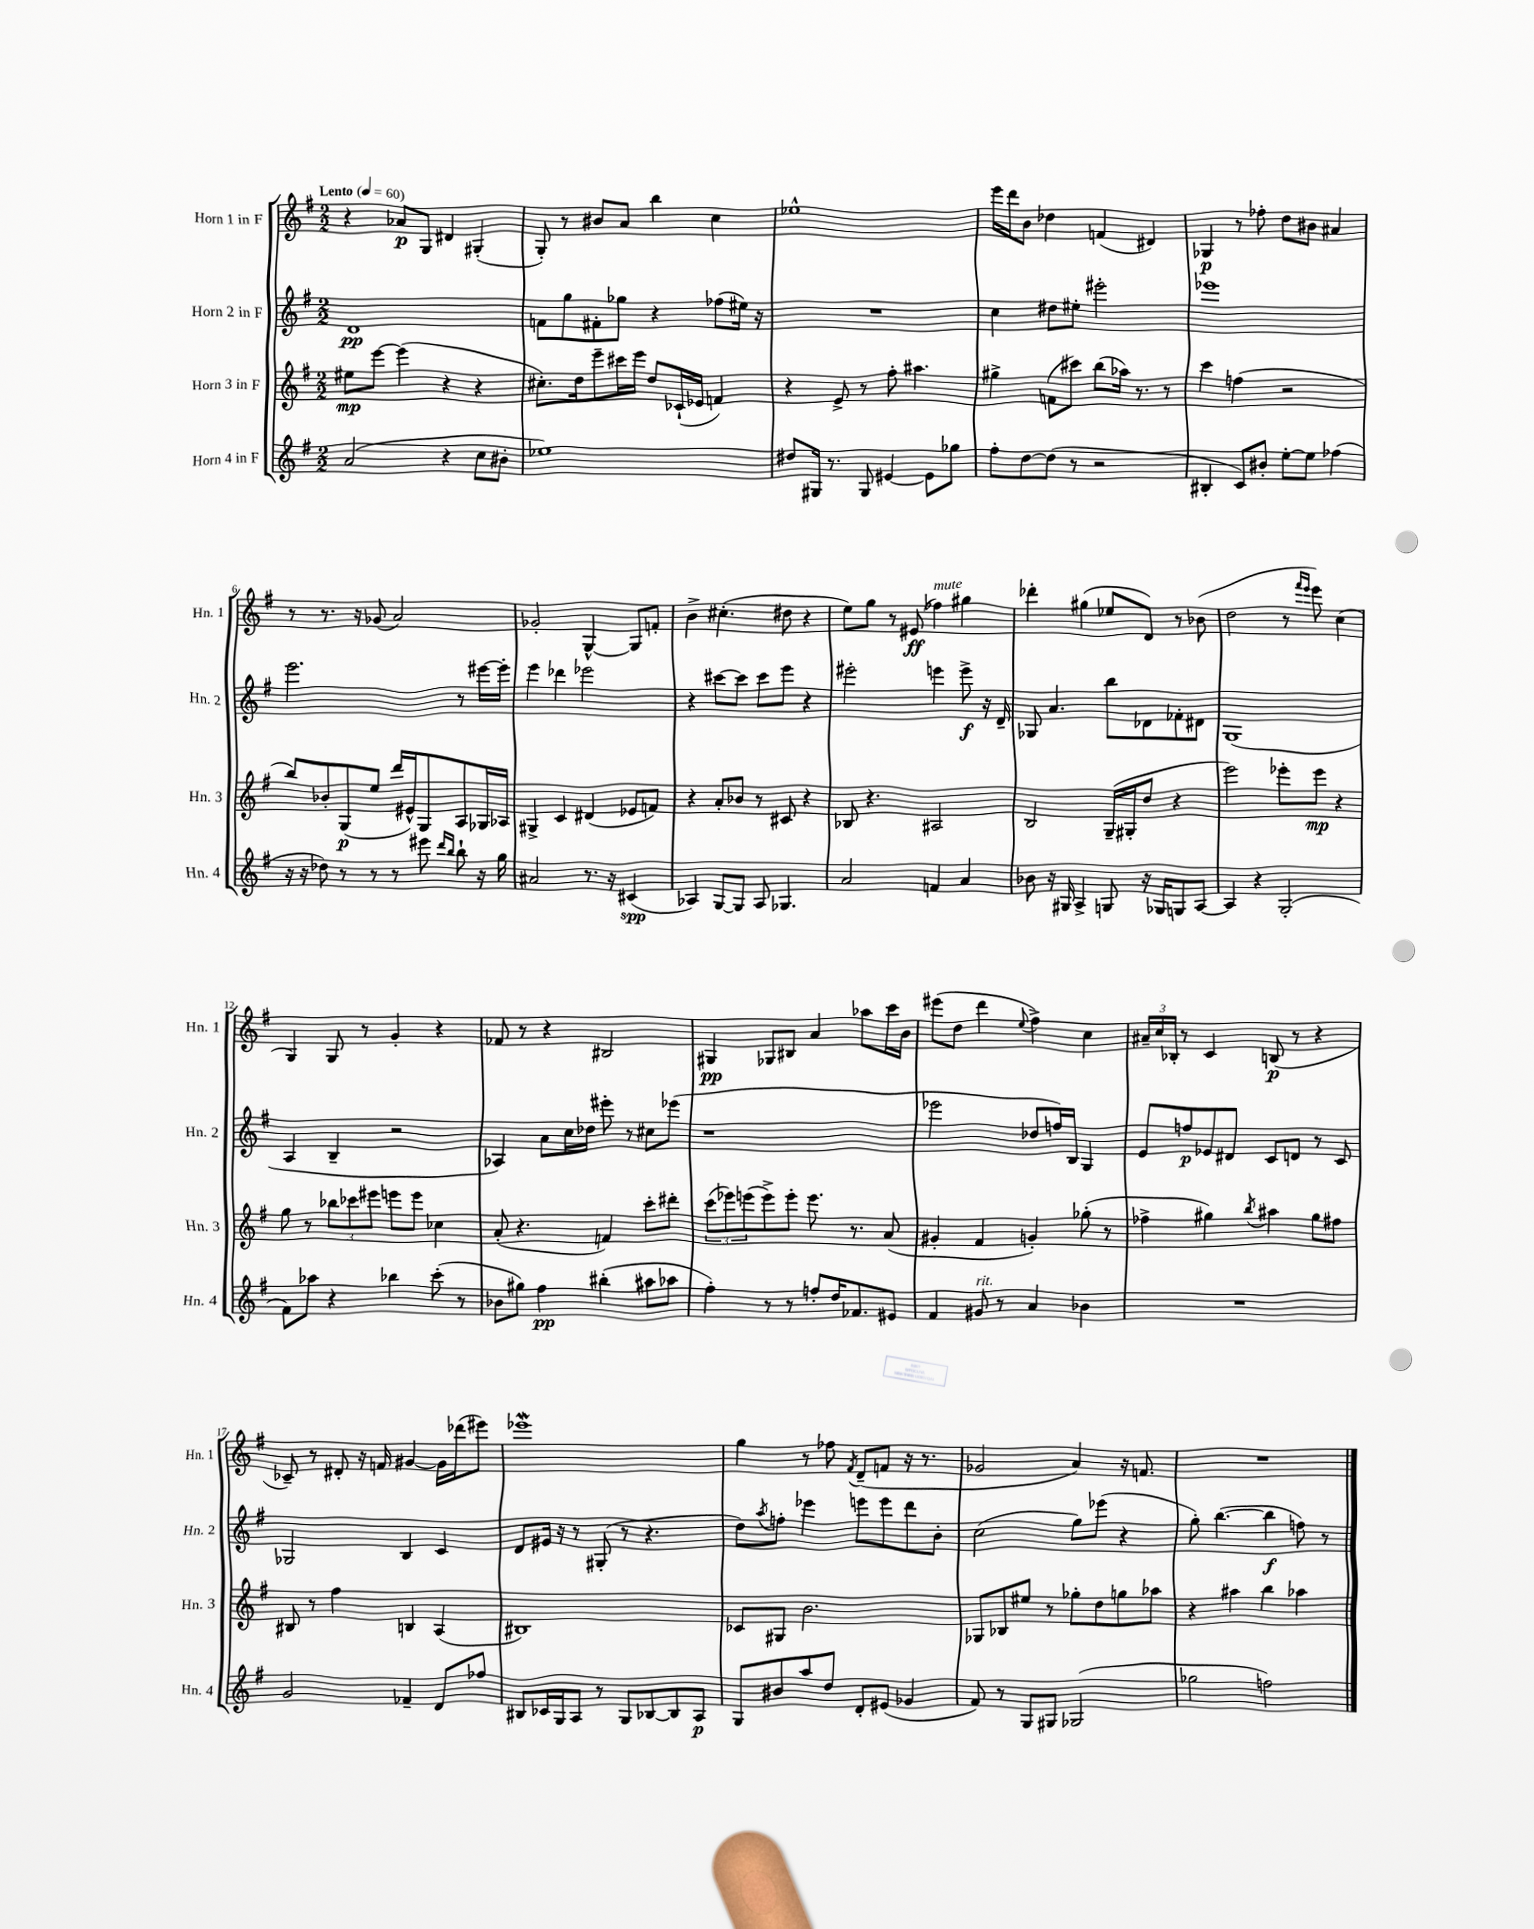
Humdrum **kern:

**kern	**kern	**kern	**kern
*staff4	*staff3	*staff2	*staff1
*clefG2	*clefG2	*clefG2	*clefG2
*k[f#]	*k[f#]	*k[f#]	*k[f#]
*M2/2	*M2/2	*M2/2	*M2/2
*MM60	*MM60	*MM60	*MM60
(2a	8ee#	1d	4r
.	[8eee	.	.
.	(4eee]	.	8a-
.	.	.	8G
4r	4r	.	4d#
8cc	4r	.	(4G#'
8b#'	.	.	.
=	=	=	=
1ee-)	8.cc#')	8f	8G')
.	.	8gg	8r
.	16dd	.	.
.	8eee~	8f#'	8b#
.	16ccc#	8gg-	8a
.	16eee	.	.
.	8dd	4r	4bb
.	(16c-`	.	.
.	16e-	.	.
.	4f)	(8ff-	4cc
.	.	16ee#)	.
.	.	16r	.
=	=	=	=
8dd#	4r	1r	1ee-^^
16G#	.	.	.
8.r	.	.	.
.	8e^	.	.
8G#	8r	.	.
[4e#	8ff#'	.	.
.	4.aa#	.	.
8e#]	.	.	.
8gg-	.	.	.
=	=	=	=
8ff#'	4gg#^	4cc	16eee
.	.	.	16ddd
[8dd	.	.	8b
(8dd]	(8f	8dd#	4dd-
8r	8ccc#)	8ee#'	.
2r	(8bb	2eee#'	(4f
.	16aa-)	.	.
.	8.r	.	.
.	.	.	4d#)
.	8r	.	.
=	=	=	=
4B#'	4ccc	1eee-	4G-
8c)	(4ff	.	8r
8b#'	.	.	8ff-'
[8ee'	2r	.	8dd
8ee]	.	.	8b#
(4ff-	.	.	4a#
=	=	=	=
16r	8bb)	2.eee	8r
16r	.	.	.
8dd-)	8b-'	.	8.r
8r	(8G	.	.
.	.	.	16r
8r	8ee	.	(8g-
8r	16ddd	.	2a)
.	16e#^^)	.	.
8eee#	8G	.	.
16qqddd	.	.	.
16qqbb	.	.	.
8bb`	8A	8r	.
16r	16G-	[16eee#	.
16gg	16A-	16eee#']	.
=	=	=	=
2a#	4G#^	4eee	2g-'
.	4c	4ddd-	.
8.r	(4d#	2eee-	[4G^^
16r	.	.	.
(4c#	8e-	.	8G]
.	8f)	.	8f'
=	=	=	=
4A-)	4r	4r	4b^
[8G	8a'	[8ccc#	(4.cc#'
8G]	8b-	8ccc#]	.
8A-	8r	8ccc#	.
4.G-	8c#	8eee	8dd#
.	4r	4r	4r
=	=	=	=
2a	8B-	2eee#'	8ee)
.	4.r	.	8gg
.	.	.	8r
.	.	.	(8e#
4f	2A#	4eee	4ff-)
4a	.	8eee^	4gg#
.	.	16r	.
.	.	16d~	.
=	=	=	=
8b-	2B	8G-	4ddd-'
16r	.	4.a	.
16G#	.	.	.
4A^	.	.	(4gg#
8G	(16G~	8bb	8ee-
.	16G#'	.	.
16r	8dd	8d-	8d)
16G-	.	.	.
8G	4r	8f-'	8r
[8A	.	8d#	(8b-
=	=	=	=
4A]	2eee)	(1G	2dd
4r	.	.	.
(2G'	8eee-'	.	8r
.	.	.	16qqfff#
.	.	.	16qqeee
.	8eee-	.	8eee)
.	4r	.	(4cc
=	=	=	=
8f#)	8gg	4A	4G)
8aa-	8r	.	.
4r	12bb-	4B~	8G
.	12ccc-	.	.
.	.	.	8r
.	12eee#	.	.
4bb-	8eee	2r	4g'
.	8eee	.	.
(8ccc'	4cc-	.	4r
8r	.	.	.
=	=	=	=
8b-	(8a'	4A-)	8f-
8gg#)	4.r	.	8r
4ff#	.	8a	4r
.	.	16cc	.
.	.	16dd-	.
(4bb#'	4f)	8eee#'	2B#
.	.	8r	.
8aa#	8ccc'	8cc#	.
8aa-	8ddd#'	(8eee-	.
=	=	=	=
4ff#')	(12ccc	1r	4G#
.	12eee-)	.	.
.	(12eee	.	.
8r	8eee^)	.	8G-
8r	8eee'	.	8B#
8ff'	8.eee	.	4a
16dd	.	.	.
8.f-	8.r	.	.
.	.	.	8aa-
8e#	(8a	.	16ccc
.	.	.	16b
=	=	=	=
4f#	4g#'	2eee-	(8eee#
.	.	.	8dd
8g#	4f#	.	4ddd
8r	.	.	.
.	.	.	8qqee
4a	4g')	8dd-	4ff#^)
.	.	16ff)	.
.	.	16B	.
4b-	(8gg-'	4G	4cc
.	8r	.	.
=	=	=	=
1r	4ff-^	8e	24a#~
.	.	.	24cc
.	.	.	24B-'
.	.	8ff	8r
.	4gg#)	8e-	4c
.	.	8d#	.
.	8qbb	.	.
.	4aa#	8c	(8B
.	.	8d	8r
.	8gg#	8r	4r
.	8ff#	8c	.
=	=	=	=
2g	8B#	2G-	8c-~)
.	8r	.	8r
.	4ff#	.	8d#'
.	.	.	16r
.	.	.	16f
4f-~	4B	4B	[4g#
8d	(4A	4c	16g#]
.	.	.	(16ddd-
8ff-	.	.	8eee#)
=	=	=	=
8B#	1B#)	8d	1eee-
16c-	.	16e#	.
16G	.	16r	.
8A	.	8r	.
8r	.	(8G#'	.
8G	.	8r	.
[8B-	.	4.r	.
8B-]	.	.	.
8A	.	.	.
=	=	=	=
8G	8c-	8dd)	4gg
.	.	8qaa	.
8b#	8G#	8ff'	.
8aa	2.b	4eee-	8r
8dd	.	.	8ff-
.	.	.	8qf#
8d'	.	8eee	(8d~
(8e#	.	8eee	8f
4g-	.	8ddd	16r
.	.	.	8.r
.	.	8b'	.
=	=	=	=
8f#)	8G-	(2cc	2g-
8r	8B-	.	.
8G	8ee#	.	.
8G#	8r	.	.
(2G-	8gg-'	8gg)	4a)
.	8dd	(8eee-	.
.	8gg	4r	16r
.	.	.	8.f
.	8aa-	.	.
=	=	=	=
2gg-	4r	8gg')	1r
.	.	([4.bb	.
.	4aa#	.	.
2ff)	4bb	4bb]	.
.	4aa-	8ff)	.
.	.	8r	.
==	==	==	==
*-	*-	*-	*-
